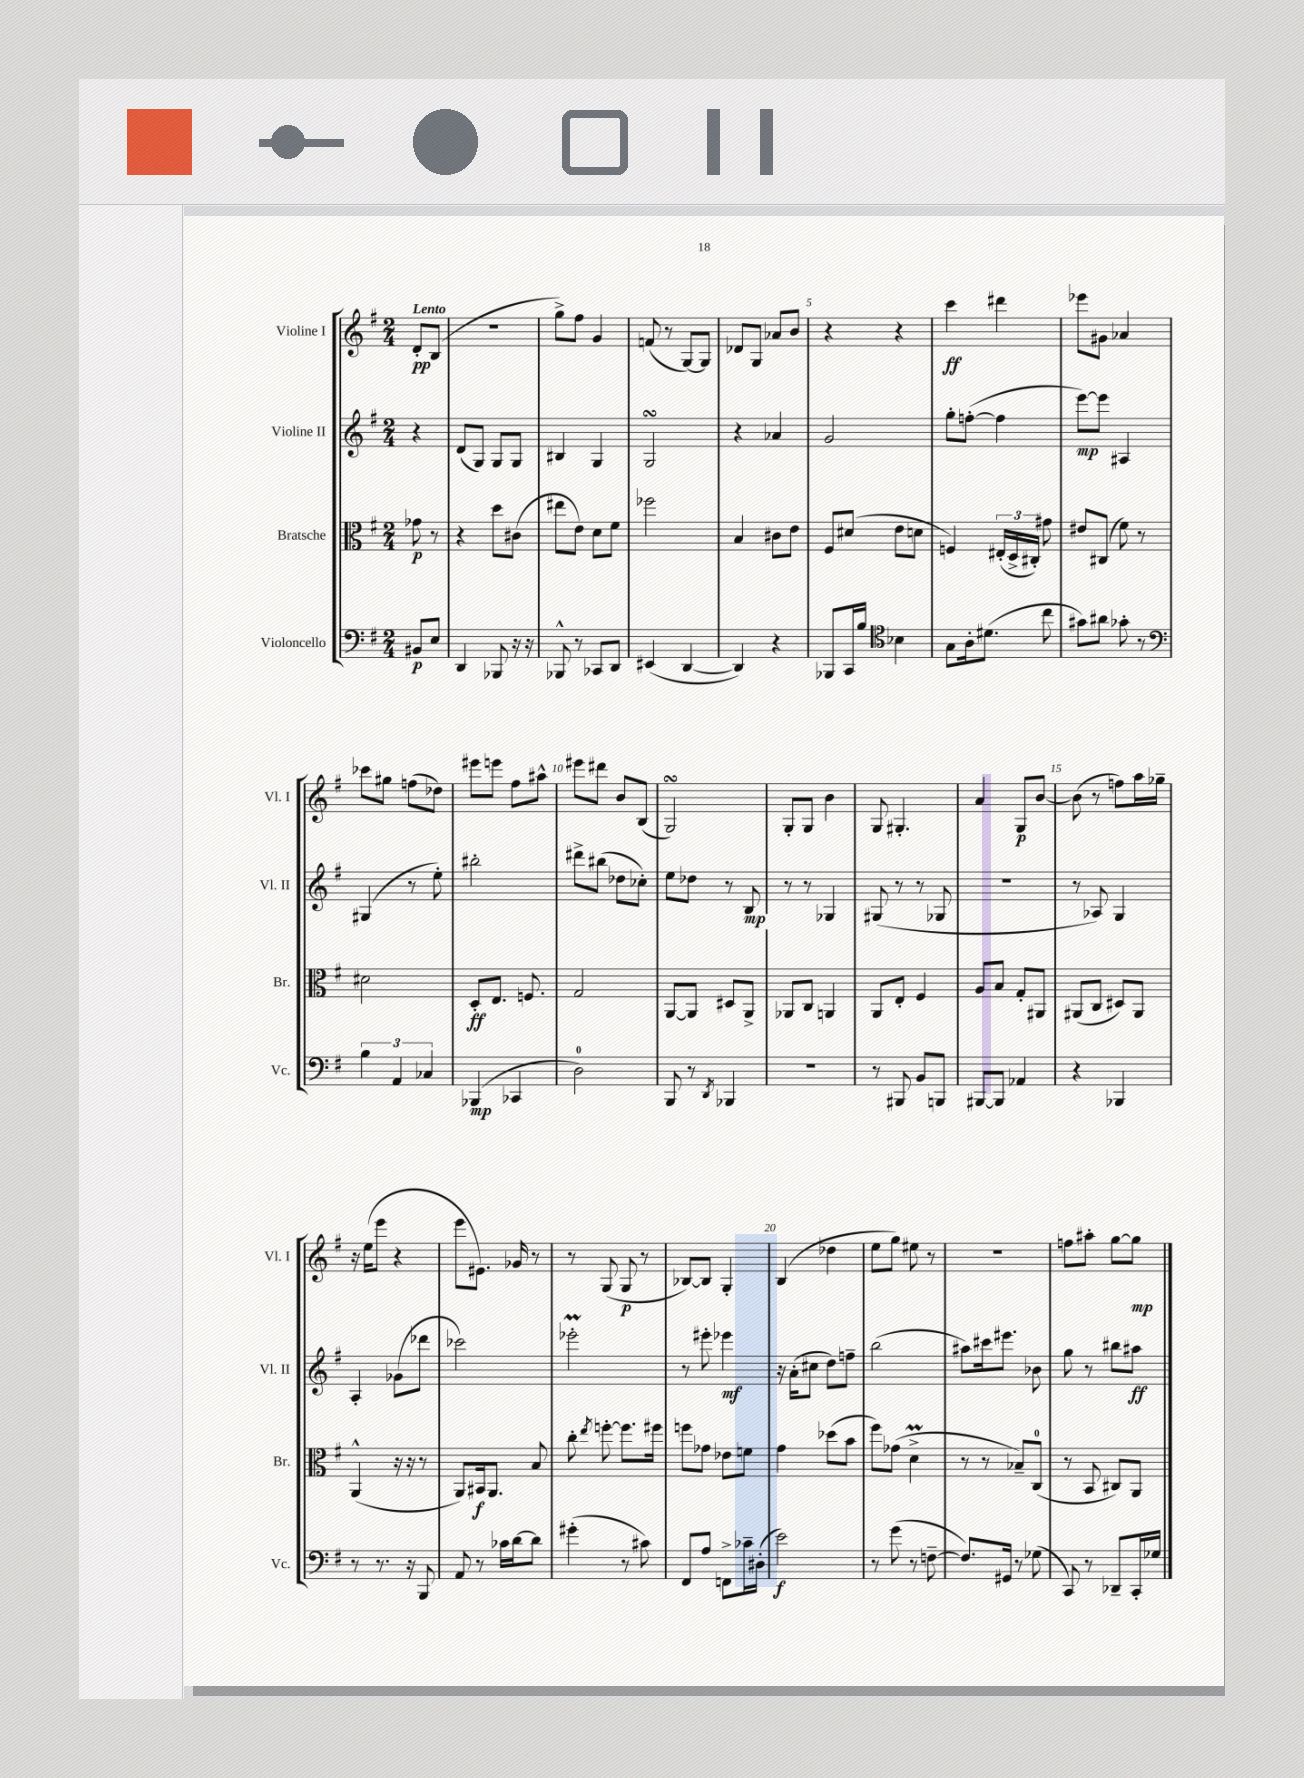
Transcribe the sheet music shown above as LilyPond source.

<<
\new StaffGroup <<
\new Staff = "s0" \with { instrumentName = "Violine I" shortInstrumentName = "Vl. I" } {
    \clef treble \key g \major \numericTimeSignature \time 2/4 \partial 4 \tempo "Lento"
    \autoBeamOff d'8[-.\pp b8]( |
    R2 |
    g''8[->) fis''8] g'4 |
    f'8( r8 g8[~) g8] |
    des'8[ g8] aes'8[ b'8] |
    r4 r4 |
    c'''4\ff dis'''4 |
    ees'''8[ gis'8] aes'4 |
    ces'''8[ gis''8] f''8[( des''8]) |
    eis'''8[ e'''8] fis''8[ ais''8]-^ |
    eis'''8[ dis'''8] b'8[ b8]( |
    g2\turn) |
    g8[-. g8] b'4 |
    g8 gis4.-. |
    a'4 g8[\p b'8]~ |
    b'8( r8 f''8[) a''16 ges''16]-- |
    r16 e''16[( e'''8] r4 |
    e'''8[ eis'8.]) ges'16 r8 |
    r8 g8( g8\p r8 |
    bes8[~) bes8] g4-. |
    b4( des''4 |
    e''8[ g''8]) eis''8 r8 |
    R2 |
    f''8[ ais''8]-. g''8[~ g''8]\mp \bar "|." |
}
\new Staff = "s1" \with { instrumentName = "Violine II" shortInstrumentName = "Vl. II" } {
    \clef treble \key g \major \numericTimeSignature \time 2/4 \partial 4
    \autoBeamOff r4 |
    d'8[( g8]) g8[ g8] |
    bis4 g4 |
    g2\turn |
    r4 aes'4 |
    g'2 |
    g''8[-. f''8]~-.( f''4 |
    e'''8[~\mp) e'''8] ais4 |
    gis4( r8 e''8-.) |
    bis''2-. |
    dis'''8[-> bis''8]( des''8[ ces''8]-.) |
    e''8[ des''8] r8 b8\mp |
    r8 r8 ges4 |
    gis8( r8 r8 ges8 |
    r2 |
    r8 aes8) g4 |
    a4-. ges'8[( des'''8] |
    ces'''2) |
    ees'''2-.\prall |
    r8 eis'''8-. ees'''4\mf |
    r16 a'16[-.( cis''8] d''8[) f''8]-- |
    b''2( |
    ais''8[) cis'''16 eis'''8.] bes'8 |
    g''8 r8 bis''8[ ais''8]\ff \bar "|." |
}
\new Staff = "s2" \with { instrumentName = "Bratsche" shortInstrumentName = "Br." } {
    \clef alto \key g \major \numericTimeSignature \time 2/4 \partial 4
    \autoBeamOff ges'8\p r8 |
    r4 d''8[ cis'8]( |
    eis''8[ e'8]) d'8[ fis'8] |
    fes''2 |
    b4 cis'8[ e'8] |
    fis8[ dis'8]( e'8[ d'8] |
    f4) \tuplet 3/2 { eis16[-.( d16-> cis16]-.) } gis'8 |
    eis'8[ cis8]( fis'8) r8 |
    dis'2 |
    d8[-.\ff e8.] f8. |
    g2 |
    a,8[~ a,8] dis8[ a,8]-> |
    aes,8[ c8] a,4 |
    a,8[ e8]-. fis4 |
    a8[ b8] g8[-. ais,8] |
    ais,8[( c8] dis8[) ais,8] |
    a,4-^( r16 r16 r8 |
    a,8[) bis,16\f a,8.] b8 |
    c''8-. \acciaccatura { e''8 } f''8~-. f''8.[ fis''16] |
    f''8[ ges'8] ees'8[ f'8] |
    g'4 des''8[( b'8] |
    fis''8[) ges'8]( d'4->\prall |
    r8 r8 bes8[--) c8]-0( |
    r8 b,8 cis8[) a,8] \bar "|." |
}
\new Staff = "s3" \with { instrumentName = "Violoncello" shortInstrumentName = "Vc." } {
    \clef bass \key g \major \numericTimeSignature \time 2/4 \partial 4
    \autoBeamOff bis,8[\p e8] |
    d,4 bes,,8 r16 r16 |
    bes,,8-^ r8 ces,8[ d,8] |
    eis,4( d,4~ |
    d,4) r4 |
    bes,,8[ c,16 b16] \clef tenor bes4 |
    g8[ a16-. dis'8.]( c''8 |
    gis'8[) ais'8] ges'8-. r8 |
    \clef bass \tuplet 3/2 { b4 a,4 ces4 } |
    bes,,4\mp( ces,4 |
    d2-0) |
    b,,8 r8 \acciaccatura { d,8 } bes,,4 |
    R2 |
    r8 bis,,8 b,8[ b,,8] |
    bis,,8[~ bis,,8] aes,4 |
    r4 bes,,4 |
    r8 r8. r16 b,,8 |
    a,8 r8 ces'16[ d'16~ d'8] |
    gis'4-.( r8 cis'8) |
    fis,8[ a8] f,8[-> ces'16-- dis16]-.( |
    e'2\f) |
    r8 g'8( r8 f8~-- |
    f8.[) gis,16] r8 ges8( |
    c,8) r8 des,8[-- c,16-. ges16] \bar "|." |
}
>>
>>
\layout { \context { \Score \override BarNumber.break-visibility = ##(#f #t #t) barNumberVisibility = #(every-nth-bar-number-visible 5) } }
